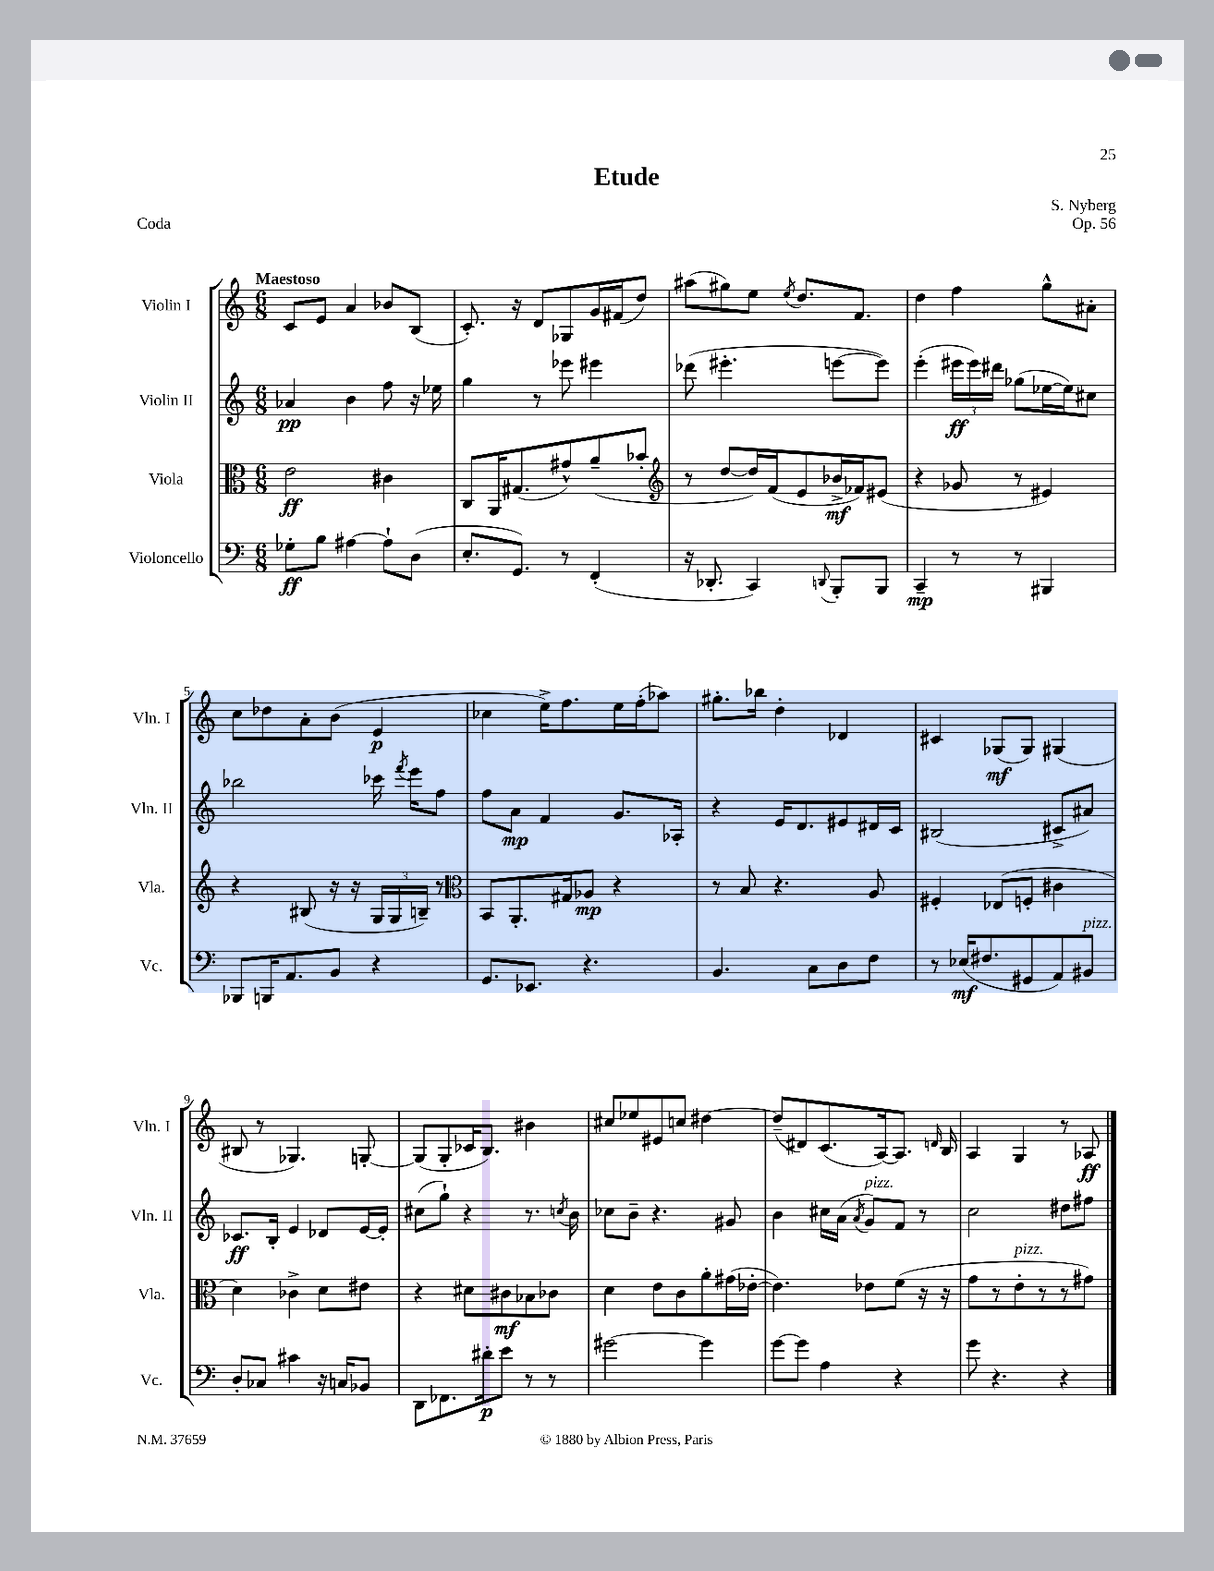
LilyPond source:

\header { title = "Etude" composer = "S. Nyberg" opus = "Op. 56" piece = "Coda" }
<<
\new StaffGroup <<
\new Staff = "s0" \with { instrumentName = "Violin I" shortInstrumentName = "Vln. I" } {
    \clef treble \key c \major \numericTimeSignature \time 6/8 \tempo "Maestoso"
    \autoBeamOff c'8[ e'8] a'4 bes'8[ b8]( |
    c'8.-.) r16 d'8[ ges8 g'16 fis'16( d''8]) |
    ais''8[( gis''8) e''8] \acciaccatura { e''8 } d''8.[ f'8.] |
    d''4 f''4 g''8[-^ ais'8]-. |
    c''8[ des''8 a'8-. b'8]( e'4\p |
    ces''4 e''16[->) f''8. e''16 f''16-.( aes''8]) |
    gis''8.[-. bes''16] d''4-. des'4 |
    cis'4 ges8[\mf( ges8]) gis4( |
    bis8 r8 ges4.) g8~-. |
    g8[( g8-. ces'16 b8.]) bis'4 |
    cis''8[ ees''8 eis'8 c''8] dis''4~ |
    dis''8[--( dis'8) c'8.( a16~) a8.] \grace { d'16 } b16 |
    a4 g4 r8 aes8\ff \bar "|." |
}
\new Staff = "s1" \with { instrumentName = "Violin II" shortInstrumentName = "Vln. II" } {
    \clef treble \key c \major \numericTimeSignature \time 6/8
    \autoBeamOff aes'4\pp b'4 f''8 r16 ees''16 |
    g''4 r8 ees'''8 eis'''4 |
    des'''8( eis'''4.-. e'''8[~ e'''8]) |
    e'''4-.( \tuplet 3/2 { eis'''16[\ff eis'''16) dis'''16] } ges''8[( ees''16~ ees''16) cis''8] |
    bes''2 ces'''16 \acciaccatura { f'''8 } e'''16[ f''8] |
    f''8[ a'8]\mp f'4 g'8.[ aes16]-. |
    r4 e'16[ d'8. eis'8 dis'16 c'16] |
    bis2( cis'8[-> ais'8]) |
    ces'8.[\ff b16]-. e'4 des'8[ e'16~ e'16]-. |
    cis''8[( g''8]-!) r4 r8. \acciaccatura { c''8 } b'16 |
    ces''8[ b'8]-- r4. gis'8 |
    b'4 cis''16[ a'16]( \acciaccatura { a'8 } g'8[^\markup { \italic "pizz." }) f'8] r8 |
    c''2 dis''8[ fis''8] \bar "|." |
}
\new Staff = "s2" \with { instrumentName = "Viola" shortInstrumentName = "Vla." } {
    \clef alto \key c \major \numericTimeSignature \time 6/8
    \autoBeamOff e'2\ff cis'4 |
    c8[ a,16 gis8.( gis'8-^) a'8--( bes'8]-. |
    \clef treble r8 d''8[~ d''16) f'16( e'8 bes'16->\mf fes'16) eis'8]( |
    r4 ges'8 r8 eis'4) |
    r4 bis8( r16 r16 \tuplet 3/2 { g16[ g16 b16]--) } r8 |
    \clef alto b,8[ a,8.-. gis16 aes8]\mp r4 |
    r8 b8 r4. a8 |
    fis4-. ees8[( f8]-. cis'4 |
    d'4) ces'4-> d'8[ eis'8] |
    r4 dis'8[ cis'8\mf bes8 ces'8] |
    d'4 e'8[ c'8 a'8-. gis'16( ees'16]~-. |
    ees'4.) ees'8[ f'8]( r16 r16 |
    g'8[ r8 e'8-.^\markup { \italic "pizz." } r8 r8 gis'8]) \bar "|." |
}
\new Staff = "s3" \with { instrumentName = "Violoncello" shortInstrumentName = "Vc." } {
    \clef bass \key c \major \numericTimeSignature \time 6/8
    \autoBeamOff ges8[-.\ff b8] ais4~ ais8[-! d8]( |
    e8.[-. g,8.]) r8 f,4-.( |
    r16 des,8.-. c,4) \appoggiatura { d,8 } b,,8[-. b,,8] |
    c,4--\mp r8 r8 bis,,4 |
    bes,,8[ b,,16 a,8. b,8] r4 |
    g,8.[ ees,8.] r4. |
    b,4. c8[ d8 f8] |
    r8 ees16[\mf( fis8. gis,8 a,8) bis,8]^\markup { \italic "pizz." } |
    d8[-. ces8] cis'4 r16 c16[ bes,8] |
    d,8[ fes,8. dis'16-.\p e'8] r8 r8 |
    gis'2~ gis'4 |
    g'8[~ g'8] a4 r4 |
    g'8 r4. r4 \bar "|." |
}
>>
>>
